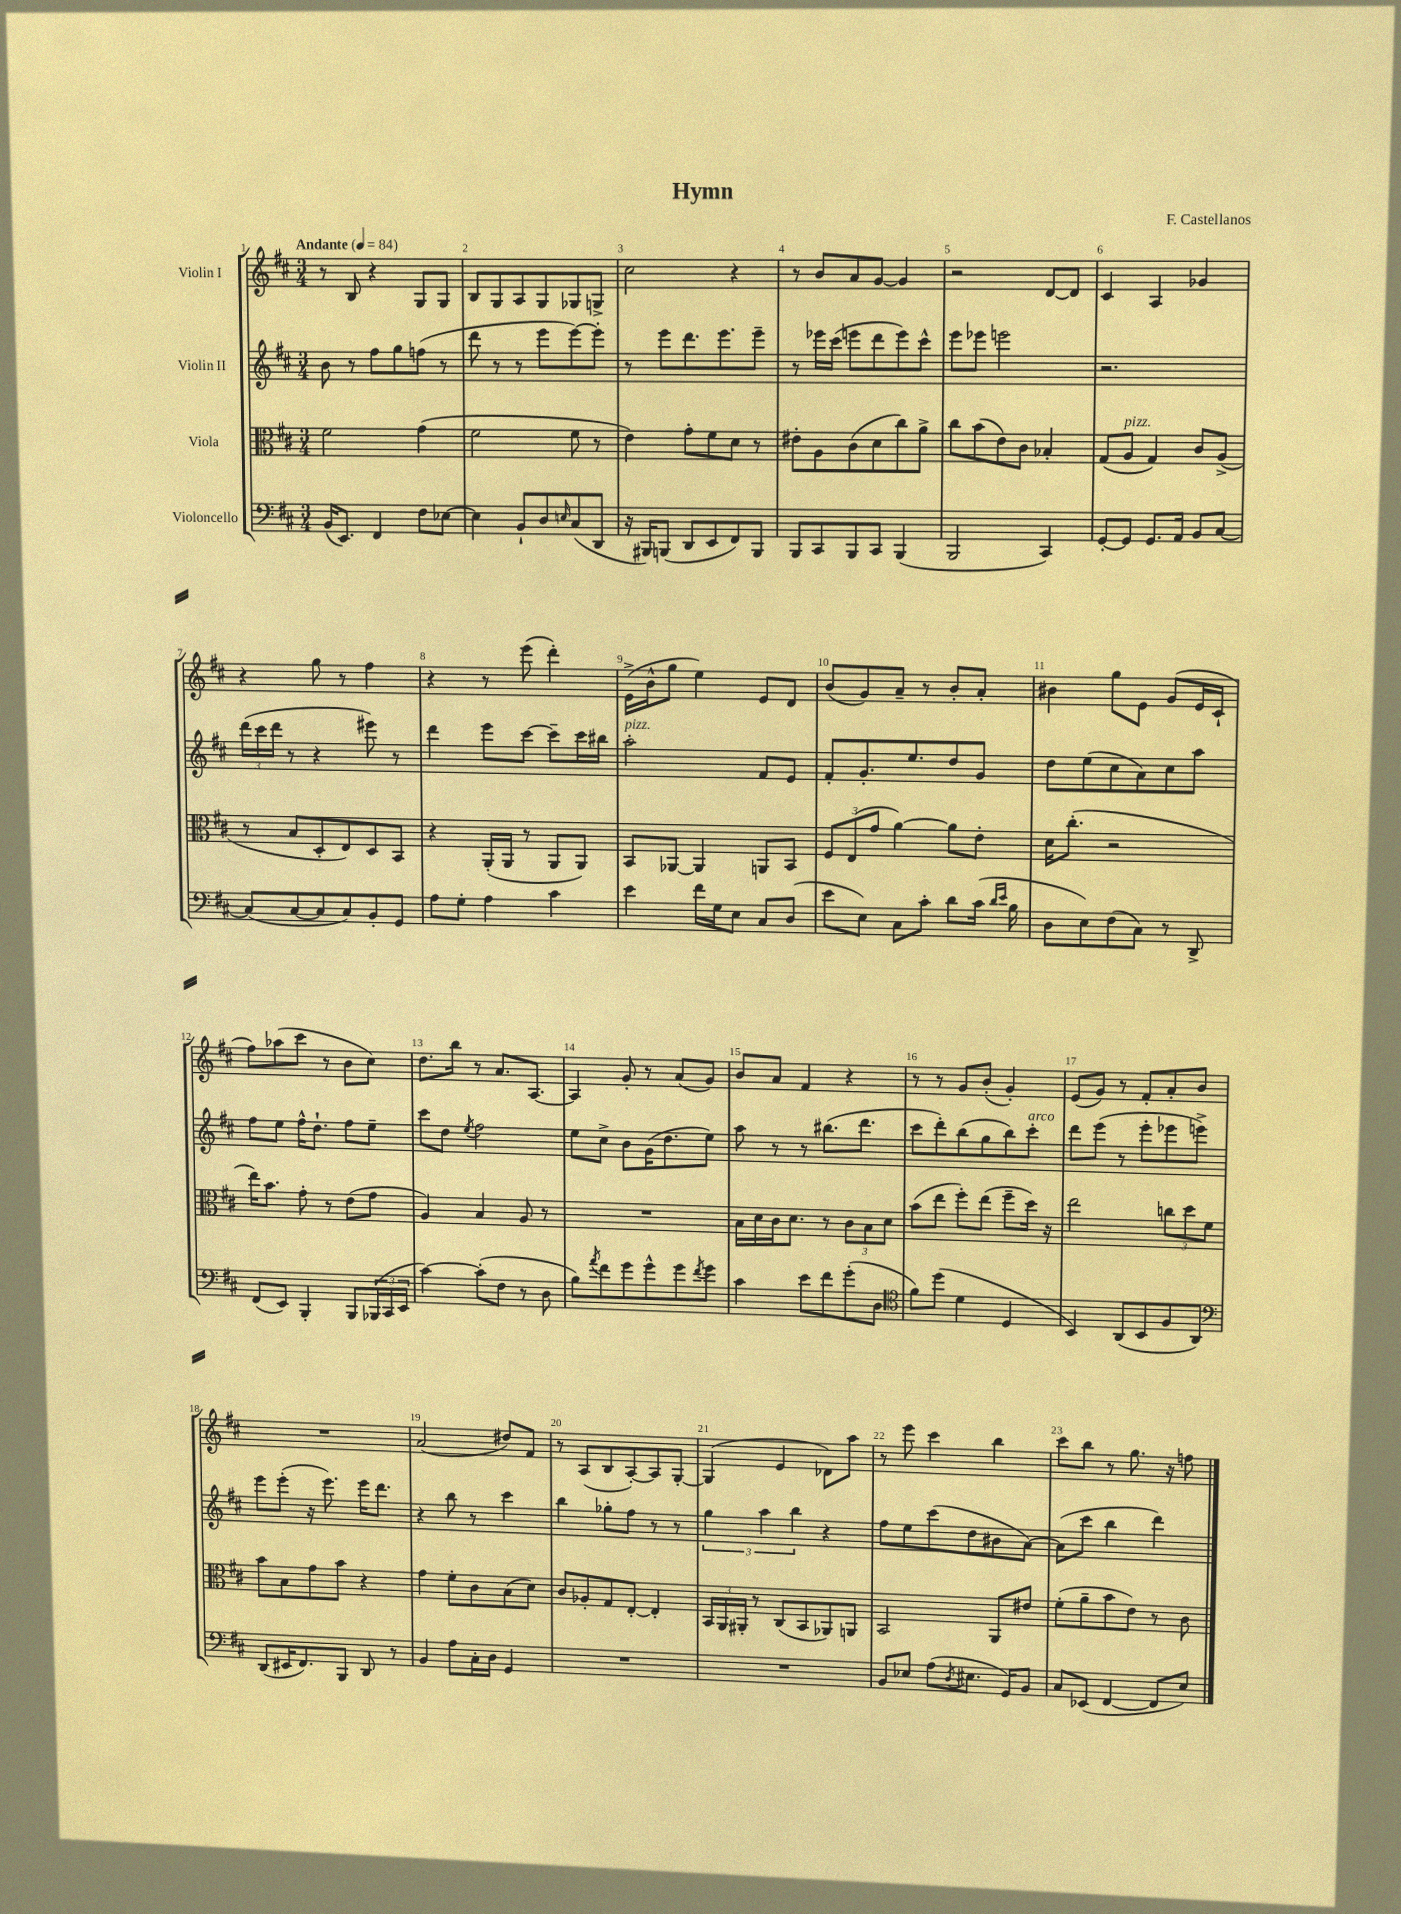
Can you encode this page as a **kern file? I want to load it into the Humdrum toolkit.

**kern	**kern	**kern	**kern
*part4	*part3	*part2	*part1
*staff4	*staff3	*staff2	*staff1
*I"Violoncello	*I"Viola	*I"Violin II	*I"Violin I
*clefF4	*clefC3	*clefG2	*clefG2
*k[f#c#]	*k[f#c#]	*k[f#c#]	*k[f#c#]
*M3/4	*M3/4	*M3/4	*M3/4
*MM84	*MM84	*MM84	*MM84
=1	=1	=1	=1
!	!	!	!LO:TX:a:B:t=Andante
(16BB/KL	2f#\	8b\	8r
8.EE/J)	.	.	.
.	.	8r	8B/
4FF#/	.	8ff#\L	4r
.	.	8gg\	.
8F#\L	(4g\	(8ffn\J	8G/L
[8E-X\J	.	8r	8G/J
=2	=2	=2	=2
4E-\]	2f#\	8ddd\	8B/L
.	.	8r	8G/
8BB`/L	.	8r	8A/
8D/	.	8eee\L	8G/
16qqEn/	.	.	.
(8C#/	8f#\	[8eee\)	8G-X/
8DD/J	8r	8eee'\J]	8Gn^/J
=3	=3	=3	=3
16r	4e\)	8r	2cc#\
16BBB#X/KL)	.	.	.
(8BBBn/J	.	8eee\L	.
8DD/L	8g'\L	8.ddd\	.
8EE/	8f#\	.	.
.	.	8.eee\	.
8FF#/)	8d\J	.	4r
8BBB/J	8r	8eee~\J	.
=4	=4	=4	=4
8BBB/L	8e#X'\L	8r	8r
8CC#/	8A\	16eee-X\LL	8b/L
.	.	(16ccc#\JJ	.
8BBB/	(8c#\	8eeen\L	8a/
8CC#/J	8d\	8ddd\	[8g/J
(4BBB/	8cc#\)	8eee\)	4g/]
.	8a^\J	8ccc#^^\J	.
=5	=5	=5	=5
2BBB/	8cc#\L	8eee\L	2r
.	(8b\	8eee-X\J	.
.	8e\)	2eeen\	.
.	8c#\J	.	.
4CC#/)	4B-X'/	.	[8d/L
.	.	.	8d/J]
=6	=6	=6	=6
[8GG'/L	(8G/L	2.r	4c#/
!	!LO:TX:a:i:t=pizz.	!	!
8GG/J]	8A/J	.	.
8.GG/L	4G/)	.	4A/
16AA/Jk	.	.	.
8BB/L	8c#/L	.	4g-X/
[8C#/J	(8A^/J	.	.
!!LO:LB:g=z
=7	=7	=7	=7
(8C#/L]	8r	(24ddd\LL	4r
.	.	24ccc#\	.
.	.	24ddd\JJ	.
[8C#/	8B/L	8r	.
8C#/]	8D'/	4r	8gg\
8C#/)	8E/)	.	8r
8BB'/	8D/	8eee#X\)	4ff#\
8GG/J	8BB/J	8r	.
=8	=8	=8	=8
8A\L	4r	4ddd\	4r
8G'\J	.	.	.
4A\	(16AA'/LL	8eee\L	8r
.	16AA/JJ	.	.
.	8r	[8ccc#\J	(8eee\
4c#\	8AA/L	8ccc#~\L]	4ddd'\)
.	8AA/J)	16ccc#\L	.
.	.	16bb#X\JJ	.
=9	=9	=9	=9
!	!	!LO:TX:a:i:t=pizz.	!
4e\	8BB/L	2aa'\	(16e^\LL
.	.	.	16b^^\J
.	[8AA-X/J	.	8gg\J
16f#\LL	4AA-/]	.	4ee\)
16G\J	.	.	.
8E\J	.	.	.
8C#/L	8AAn/L	8f#/L	8e/L
(8D/J	8BB/J	8e/J	8d/J
=10	=10	=10	=10
8e\L	12F#/L	8f#'/L	(8b/L
.	(12E/	.	.
8E\J)	.	8.g'/	8g/)
.	12g/J	.	.
8C#\L	[4a\)	.	8a~/J
.	.	8.ee/	.
8c#'\J	.	.	8r
8d\L	8a\L]	8dd/	8b'/L
(16c#\Jk	8e'\J	8g/J	8a'/J
16qqd/LL	.	.	.
16qqe/JJ	.	.	.
16B\	.	.	.
=11	=11	=11	=11
8D\L	16d\KL	8dd\L	4b#X\
.	(8.cc#'\J	.	.
8E\)	.	(8ee\	.
(8F#\	2r	8cc#\	8gg\L
8C#\J)	.	8a\)	8e\J
8r	.	8cc#\	(8g/L
8DD^/	.	8aa\J	16e/L
.	.	.	16c#`/JJ
!!LO:LB:g=z
=12	=12	=12	=12
(8FF#/L	16ee\KL)	8ff#\L	8ff#\L)
.	8.b\J	.	.
8EE/J)	.	8ee\J	(8aa-X\
4BBB'/	8g'\	16ff#^^\KL	8ccc#\J
.	.	8.dd`\J	.
.	8r	.	8r
8BBB/L	(8e\L	8ff#\L	8b\L
(24BBB-X/L	8g\J	8ee~\J	8cc#\J)
24CC#/	.	.	.
24EE/JJ	.	.	.
=13	=13	=13	=13
[4c#\)	4A/)	8ccc#\L	8.dd\L
.	.	8dd\J	.
.	.	.	16bb\Jk
.	.	8qee/	.
(8c#'\L]	4B/	2ff#\	8r
8F#\J	.	.	8.a/L
8r	8A/	.	.
.	.	.	[8.A/J
8D\	8r	.	.
=14	=14	=14	=14
8B\L)	2.r	8ee\L	4A/]
8qa/	.	.	.
8f#\	.	8cc#^\J	.
8g\	.	8b\L	8g'/
8g^^\	.	(16g\K	8r
.	.	8.dd\	.
8g\	.	.	(8a/L
8qf#/	.	.	.
8g\J	.	8ee\J)	8g/J)
=15	=15	=15	=15
4c#\	16B\LL	8aa\	8b/L
.	16d\	.	.
.	16c#\J	8r	8a/J
.	8.d\J	.	.
8e\L	.	8r	4f#/
8f#\	8r	(8.bb#X\L	.
(8g'\	12c#\L	.	4r
.	.	8.ddd\J	.
.	12B\	.	.
8D\J	.	.	.
.	12d\J	.	.
=16	=16	=16	=16
*clefC4	*	*	*
8f#\L)	(8b\L	8ccc#\L	8r
(8dd\J	8ee\J	8ddd'\)	8r
4d\	8ff#'\L)	(8bb\	8g/L
.	(8ee\J	8gg\	(8b'/J
4D/	8ff#~\L	8bb\)	4g'/)
!	!	!LO:TX:a:i:t=arco	!
.	16dd\Jk)	8ccc#'\J	.
.	16r	.	.
=17	=17	=17	=17
4BB/)	2ee\	8ddd\L	(8e/L
.	.	(8eee\J	8g/J)
(8AA/L	.	8r	8r
8BB/	.	8eee'\L	8f#'/L
8F#/	12ccn\L	8eee-X\	8a'/
.	12dd\	.	.
8AA/J)	.	8eeen^\J)	8b/J
.	12f#\J	.	.
!!LO:LB:g=z
=18	=18	=18	=18
*clefF4	*	*	*
(8DD/L	8b\L	8eee\L	2.r
16EE#X/K	8B\	(8eee'\J	.
8.FF#/)	.	.	.
.	8g\	16r	.
.	.	8.eee\)	.
8BBB/J	8b\J	.	.
8DD/	4r	16eee\KL	.
.	.	8.ddd\J	.
8r	.	.	.
=19	=19	=19	=19
4BB/	4g\	4r	(2a/
8A\L	8f#'\L	8bb\	.
16C#'\L	8c#\	8r	.
16D\JJ	.	.	.
4GG/	(8B\	4ccc#\	8dd#X/L)
.	8d\J)	.	8f#/J
=20	=20	=20	=20
2.r	8c#/L	4bb\	8r
.	8A-X'/	.	(8A/L
.	8G/	8gg-X'\L	8B/
.	[8E'/J	8ff#\J	[8A'/)
.	4E'/]	8r	8A/]
.	.	8r	[8G'/J
=21	=21	=21	=21
2.r	24BB/LL	6gg\	(4G/]
.	24AA/	.	.
.	24AA#X'/JJ	.	.
.	8r	.	.
.	.	6aa\	.
.	(8C#/L	.	4e/
.	.	6bb\	.
.	8BB/	.	.
.	8AA-X/)	4r	8d-X\L)
.	8AAn/J	.	8aa\J
=22	=22	=22	=22
8BB/L	2BB/	8ff#\L	8r
8E-X/J	.	8ee\	8eee\
(8A\L	.	(8ccc#\	4ccc#\
8qD/	.	.	.
8.E#X\J	.	8dd\	.
.	8AA/L	8b#X\	4bb\
16GG/KL)	.	.	.
8BB/J	8e#X/J	[8a\J)	.
=23	=23	=23	=23
8C#/L	(8f#'\L	(8a\L]	8ccc#\L
(8EE-X/J	8a~\	8ccc#\J	8bb\J
[4FF#/	8b\	4bb\	8r
.	8e\J)	.	8.gg\
8FF#/L]	8r	4ddd\)	.
.	.	.	16r
8E/J)	8c#\	.	8ffn\
==	==	==	==
*-	*-	*-	*-
